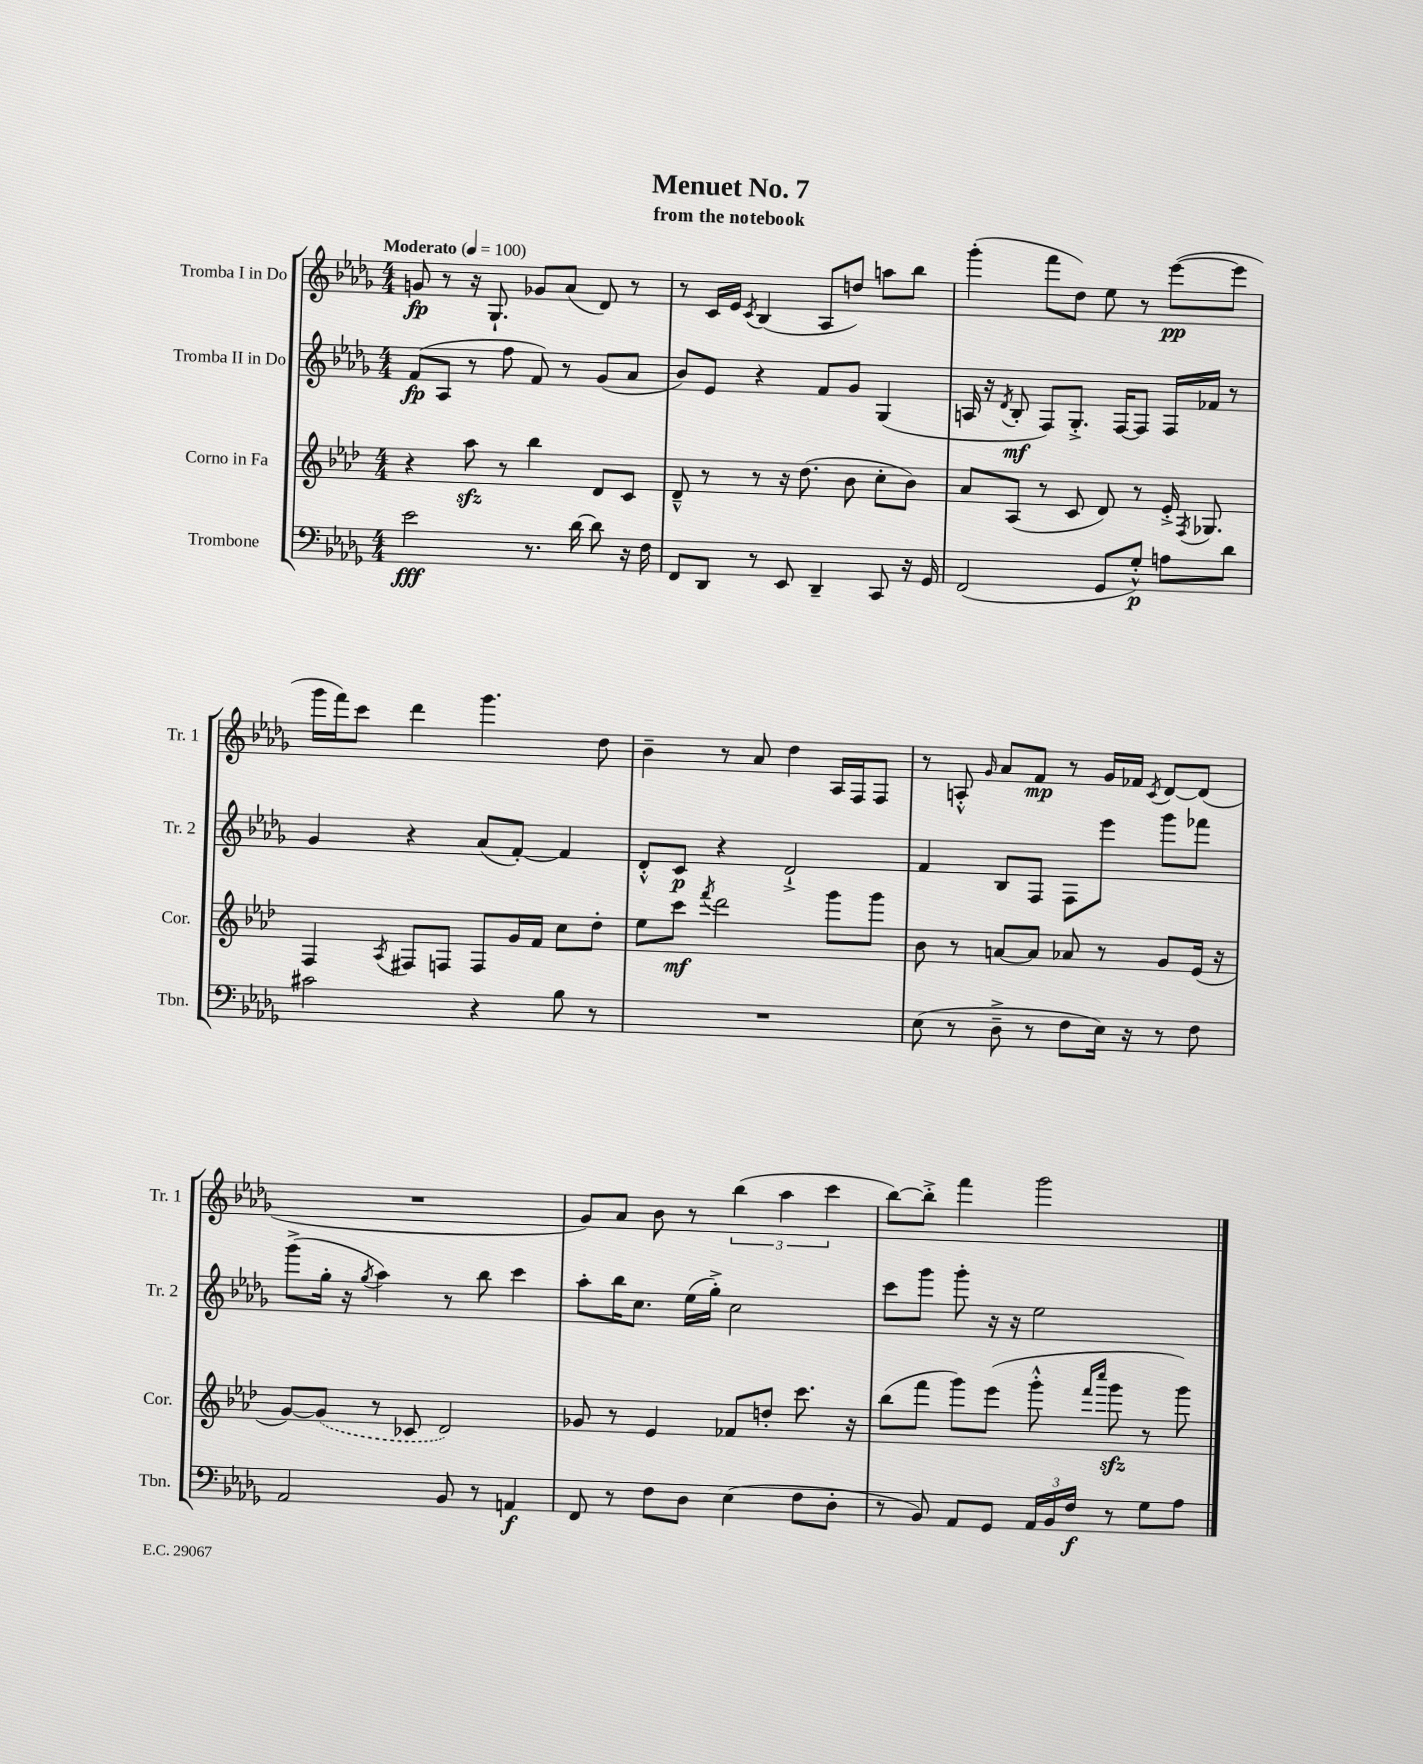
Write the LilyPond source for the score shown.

\header { title = "Menuet No. 7" subtitle = "from the notebook" }
<<
\new StaffGroup <<
\new Staff = "s0" \with { instrumentName = "Tromba I in Do" shortInstrumentName = "Tr. 1" } {
    \clef treble \key des \major \numericTimeSignature \time 4/4 \tempo "Moderato" 4 = 100
    \autoBeamOff g'8\fp r8 r16 ges8.-! ges'8[ aes'8]( des'8) r8 |
    r8 c'16[ ees'16] \acciaccatura { c'8 } bes4( aes8[ d''8]) a''8[ bes''8] |
    ges'''4-.( f'''8[ des''8]) ees''8 r8 ees'''8[~\pp( ees'''8] |
    ges'''16[ f'''16) c'''8] des'''4 ges'''4. des''8 |
    bes'4-- r8 aes'8 des''4 aes16[ f16 f8] |
    r8 a8-.-^ \grace { ges'16 } aes'8[ f'8]\mp r8 ges'16[ fes'16] \acciaccatura { c'8 } des'8[~ des'8]( |
    R1 |
    ges'8[) aes'8] bes'8 r8 \tuplet 3/2 { bes''4( aes''4 c'''4 } |
    bes''8[~) bes''8]-.-> f'''4 ges'''2 \bar "|." |
}
\new Staff = "s1" \with { instrumentName = "Tromba II in Do" shortInstrumentName = "Tr. 2" } {
    \clef treble \key des \major \numericTimeSignature \time 4/4
    \autoBeamOff f'8[\fp( aes8] r8 f''8 f'8) r8 ges'8[( aes'8] |
    bes'8[) ees'8] r4 f'8[ ges'8] ges4( |
    a16 r16 \acciaccatura { des'8 } bes8-.\mf f8[) ges8.]-.-> f16[~ f8] f16[ fes'16] r8 |
    ges'4 r4 aes'8[( f'8]~-.) f'4 |
    des'8[-.-^ c'8]\p r4 des'2-!-> |
    f'4 bes8[ f8] f8[ ees'''8] ges'''8[ fes'''8] |
    ges'''8[->( ges''16]-. r16 \acciaccatura { ges''8 } aes''4) r8 bes''8 c'''4 |
    aes''8[-. bes''16 c''8.] ees''16[( ges''16]-.->) c''2 |
    c'''8[ ges'''8] ges'''8-. r16 r16 ees''2 \bar "|." |
}
\new Staff = "s2" \with { instrumentName = "Corno in Fa" shortInstrumentName = "Cor." } {
    \clef treble \key aes \major \numericTimeSignature \time 4/4
    \autoBeamOff r4 aes''8\sfz r8 bes''4 des'8[ c'8] |
    des'8---^ r8 r8 r16 des''8.( bes'8 c''8[-. bes'8]) |
    aes'8[ aes8]( r8 c'8 des'8) r8 ees'16-.-> \acciaccatura { f8 } ges8. |
    f4 \acciaccatura { aes8 } fis8[ f8] f8[ g'16 f'16] c''8[ des''8]-. |
    ees''8[ c'''8]\mf \acciaccatura { f'''8 } des'''2 g'''8[ g'''8] |
    bes'8 r8 a'8[~ a'8] aes'8 r8 g'8[ ees'16]( r16 |
    g'8[~) \once \slurDashed g'8]( r8 ces'8 des'2) |
    ges'8 r8 ees'4 fes'8[ d''8]-. c'''8. r16 |
    bes''8[( f'''8] g'''8[) ees'''8]( g'''8-.-^ \grace { f'''16[ c''''16] } g'''8\sfz r8 g'''8) \bar "|." |
}
\new Staff = "s3" \with { instrumentName = "Trombone" shortInstrumentName = "Tbn." } {
    \clef bass \key des \major \numericTimeSignature \time 4/4
    \autoBeamOff ees'2\fff r8. des'16~ des'8 r16 f16 |
    f,8[ des,8] r8 ees,8 des,4-- c,8 r16 ges,16 |
    f,2( ges,8[ ges8]-.-^\p) a8[ des'8] |
    cis'2 r4 bes8 r8 |
    R1 |
    ees8( r8 des8---> r8 f8[ ees16]) r16 r8 f8 |
    aes,2 bes,8 r8 a,4\f |
    f,8 r8 f8[ des8] ees4( f8[ des8]-. |
    r8 bes,8) aes,8[ ges,8] \tuplet 3/2 { aes,16[ bes,16 f16]\f } r8 ges8[ aes8] \bar "|." |
}
>>
>>
\layout { \context { \Score \remove "Bar_number_engraver" } }
